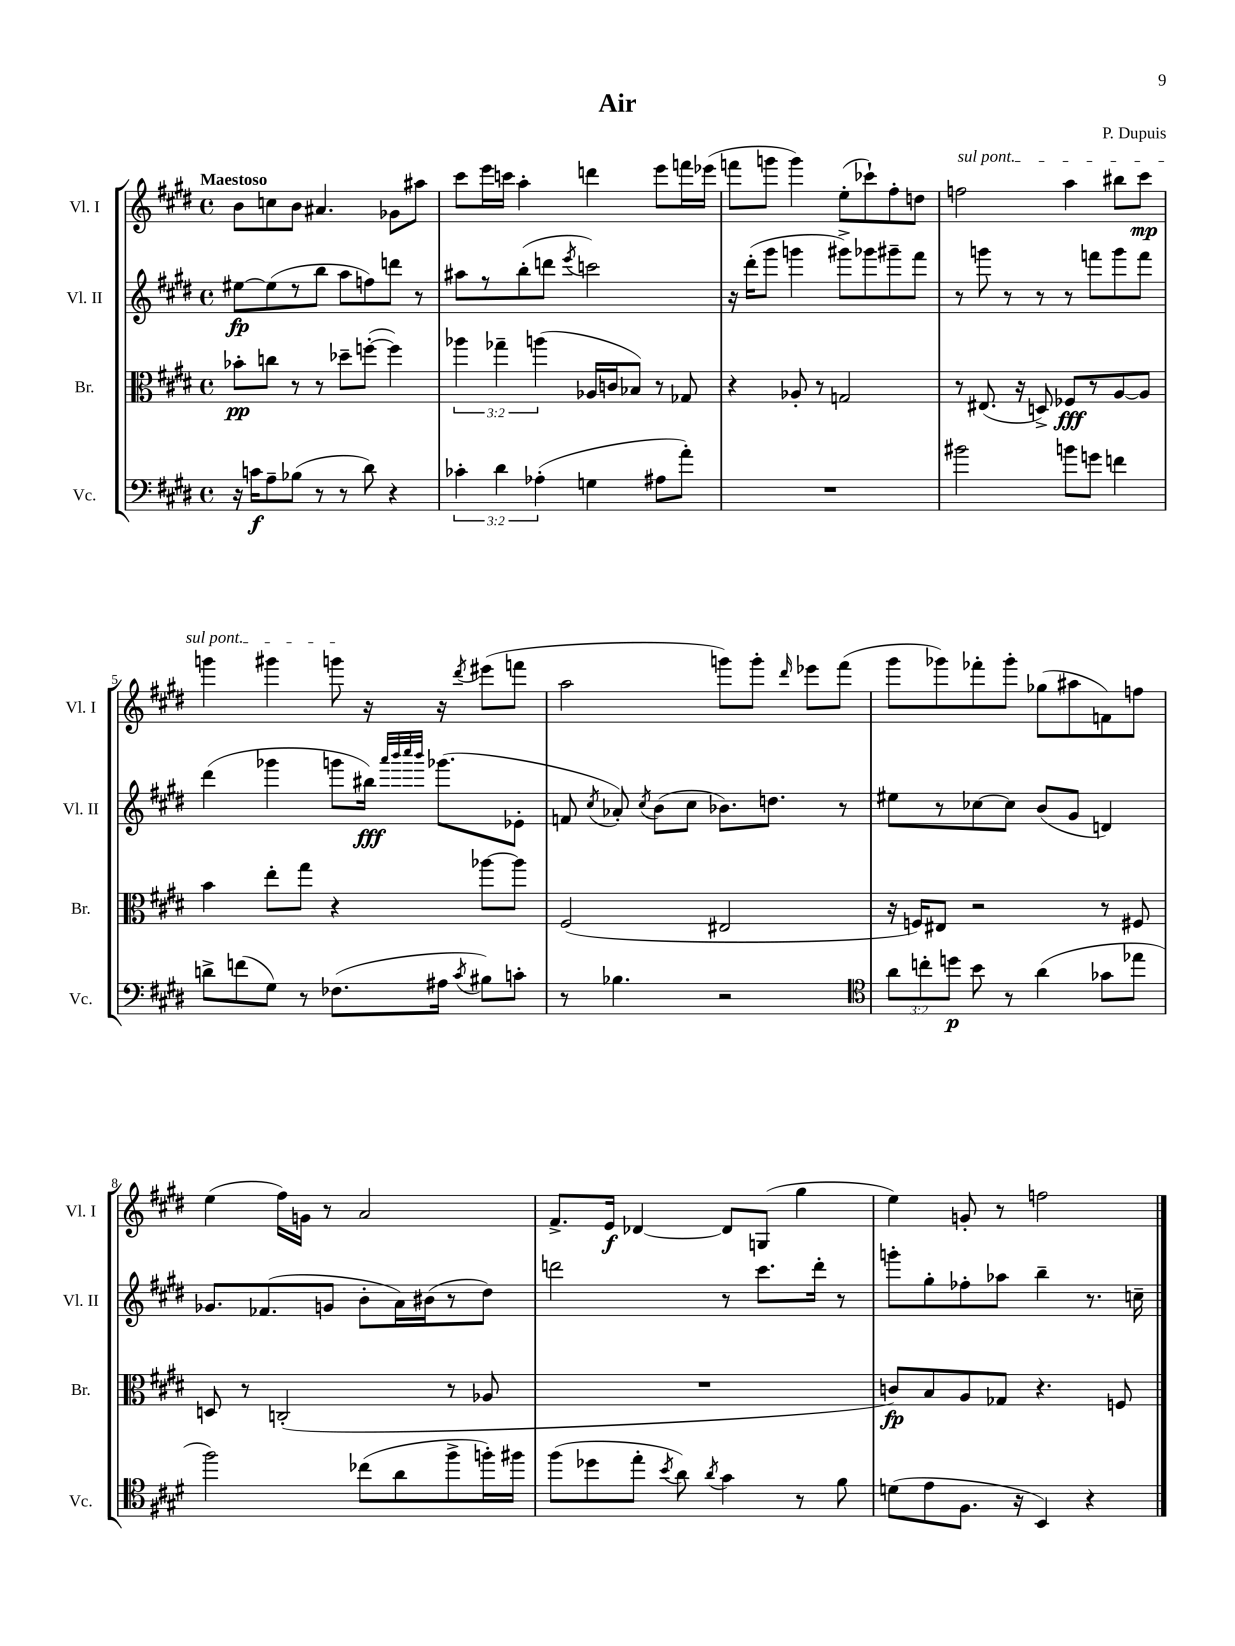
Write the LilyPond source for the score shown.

\header { title = "Air" composer = "P. Dupuis" }
<<
\new StaffGroup <<
\new Staff = "s0" \with { instrumentName = "Vl. I" shortInstrumentName = "Vl. I" } {
    \clef treble \key e \major \defaultTimeSignature \time 4/4 \tempo "Maestoso"
    \autoBeamOff b'8[ c''8 b'8] ais'4. ges'8[ ais''8] |
    cis'''8[ e'''16 c'''16] a''4-. d'''4 e'''8[ f'''16 ees'''16]( |
    f'''8[ g'''8] g'''4) e''8[-.( ces'''8-!) fis''8-. d''8] |
    \once \override TextSpanner.bound-details.left.text = \markup { \italic "sul pont." } f''2\startTextSpan a''4 bis''8[ cis'''8]\mp |
    g'''4 gis'''4 g'''8\stopTextSpan r16 r16 \acciaccatura { dis'''8 } eis'''8[( f'''8] |
    a''2 g'''8[) g'''8]-. \grace { dis'''16 } ees'''8[ fis'''8]( |
    gis'''8[ ges'''8) fes'''8-. ges'''8]-. ges''8[( ais''8 f'8) f''8] |
    e''4( fis''16[) g'16] r8 a'2 |
    fis'8.[-> e'16]\f des'4~ des'8[ g8]( gis''4 |
    e''4) g'8-. r8 f''2 \bar "|." |
}
\new Staff = "s1" \with { instrumentName = "Vl. II" shortInstrumentName = "Vl. II" } {
    \clef treble \key e \major \defaultTimeSignature \time 4/4
    \autoBeamOff eis''8[~\fp eis''8( r8 b''8] a''8[ f''8) d'''8] r8 |
    ais''8[ r8 b''8-.( d'''8] \acciaccatura { e'''8 } c'''2) |
    r16 dis'''16[-.( gis'''8] g'''4 gis'''8[->) ges'''8 gis'''8-- fis'''8] |
    r8 g'''8 r8 r8 r8 f'''8[ g'''8 f'''8] |
    dis'''4( ges'''4 g'''8[ bis''16]\fff) \grace { a'''32[ b'''32 cis''''32 b'''32] } ges'''8.[( ees'8]-. |
    f'8 \acciaccatura { cis''8 } aes'8-.) \acciaccatura { cis''8 } b'8[( cis''8] bes'8.[) d''8.] r8 |
    eis''8[ r8 ces''8~ ces''8] b'8[( gis'8] d'4) |
    ges'8.[ fes'8.( g'8] b'8[-. a'16) bis'16( r8 dis''8]) |
    d'''2 r8 cis'''8.[ d'''16]-. r8 |
    g'''8[-. gis''8-. fes''8-. aes''8] b''4-- r8. c''16-- \bar "|." |
}
\new Staff = "s2" \with { instrumentName = "Br." shortInstrumentName = "Br." } {
    \clef alto \key e \major \defaultTimeSignature \time 4/4 \override Staff.TupletNumber.text = #tuplet-number::calc-fraction-text
    \autoBeamOff bes'8[-.\pp c''8] r8 r8 des''8[-- f''8]~-.( f''4) |
    \tuplet 3/2 { aes''4 ges''4-- a''4( } aes16[ c'16 bes8]) r8 ges8 |
    r4 aes8-. r8 g2 |
    r8 eis8.( r16 d8->) fes8[\fff r8 a8~ a8] |
    b'4 e''8[-. gis''8] r4 aes''8[~ aes''8] |
    fis2( eis2 |
    r16 f16[) eis8] r2 r8 fis8 |
    d8 r8 c2-.( r8 aes8 |
    R1 |
    c'8[\fp) b8 a8 ges8] r4. f8 \bar "|." |
}
\new Staff = "s3" \with { instrumentName = "Vc." shortInstrumentName = "Vc." } {
    \clef bass \key e \major \defaultTimeSignature \time 4/4 \override Staff.TupletNumber.text = #tuplet-number::calc-fraction-text
    \autoBeamOff r16 c'16[\f a8-- bes8]( r8 r8 dis'8) r4 |
    \tuplet 3/2 { ces'4-. dis'4 aes4-.( } g4 ais8[ a'8]-.) |
    R1 |
    bis'2 b'8[ g'8] f'4 |
    d'8[-> f'8( gis8]) r8 fes8.[( ais16] \acciaccatura { cis'8 } bis8[) c'8]-. |
    r8 bes4. r2 |
    \clef tenor \tuplet 3/2 { a'8[ c''8-. d''8]\p } b'8 r8 a'4( ges'8[ ees''8] |
    fis''2) ces''8[( a'8 fis''8-> f''16-.) fis''16] |
    fis''8[( des''8 e''8]-. \acciaccatura { b'8 } a'8) \acciaccatura { a'8 } gis'4 r8 fis'8 |
    d'8[( e'8 fis8.] r16 b,4) r4 \bar "|." |
}
>>
>>
